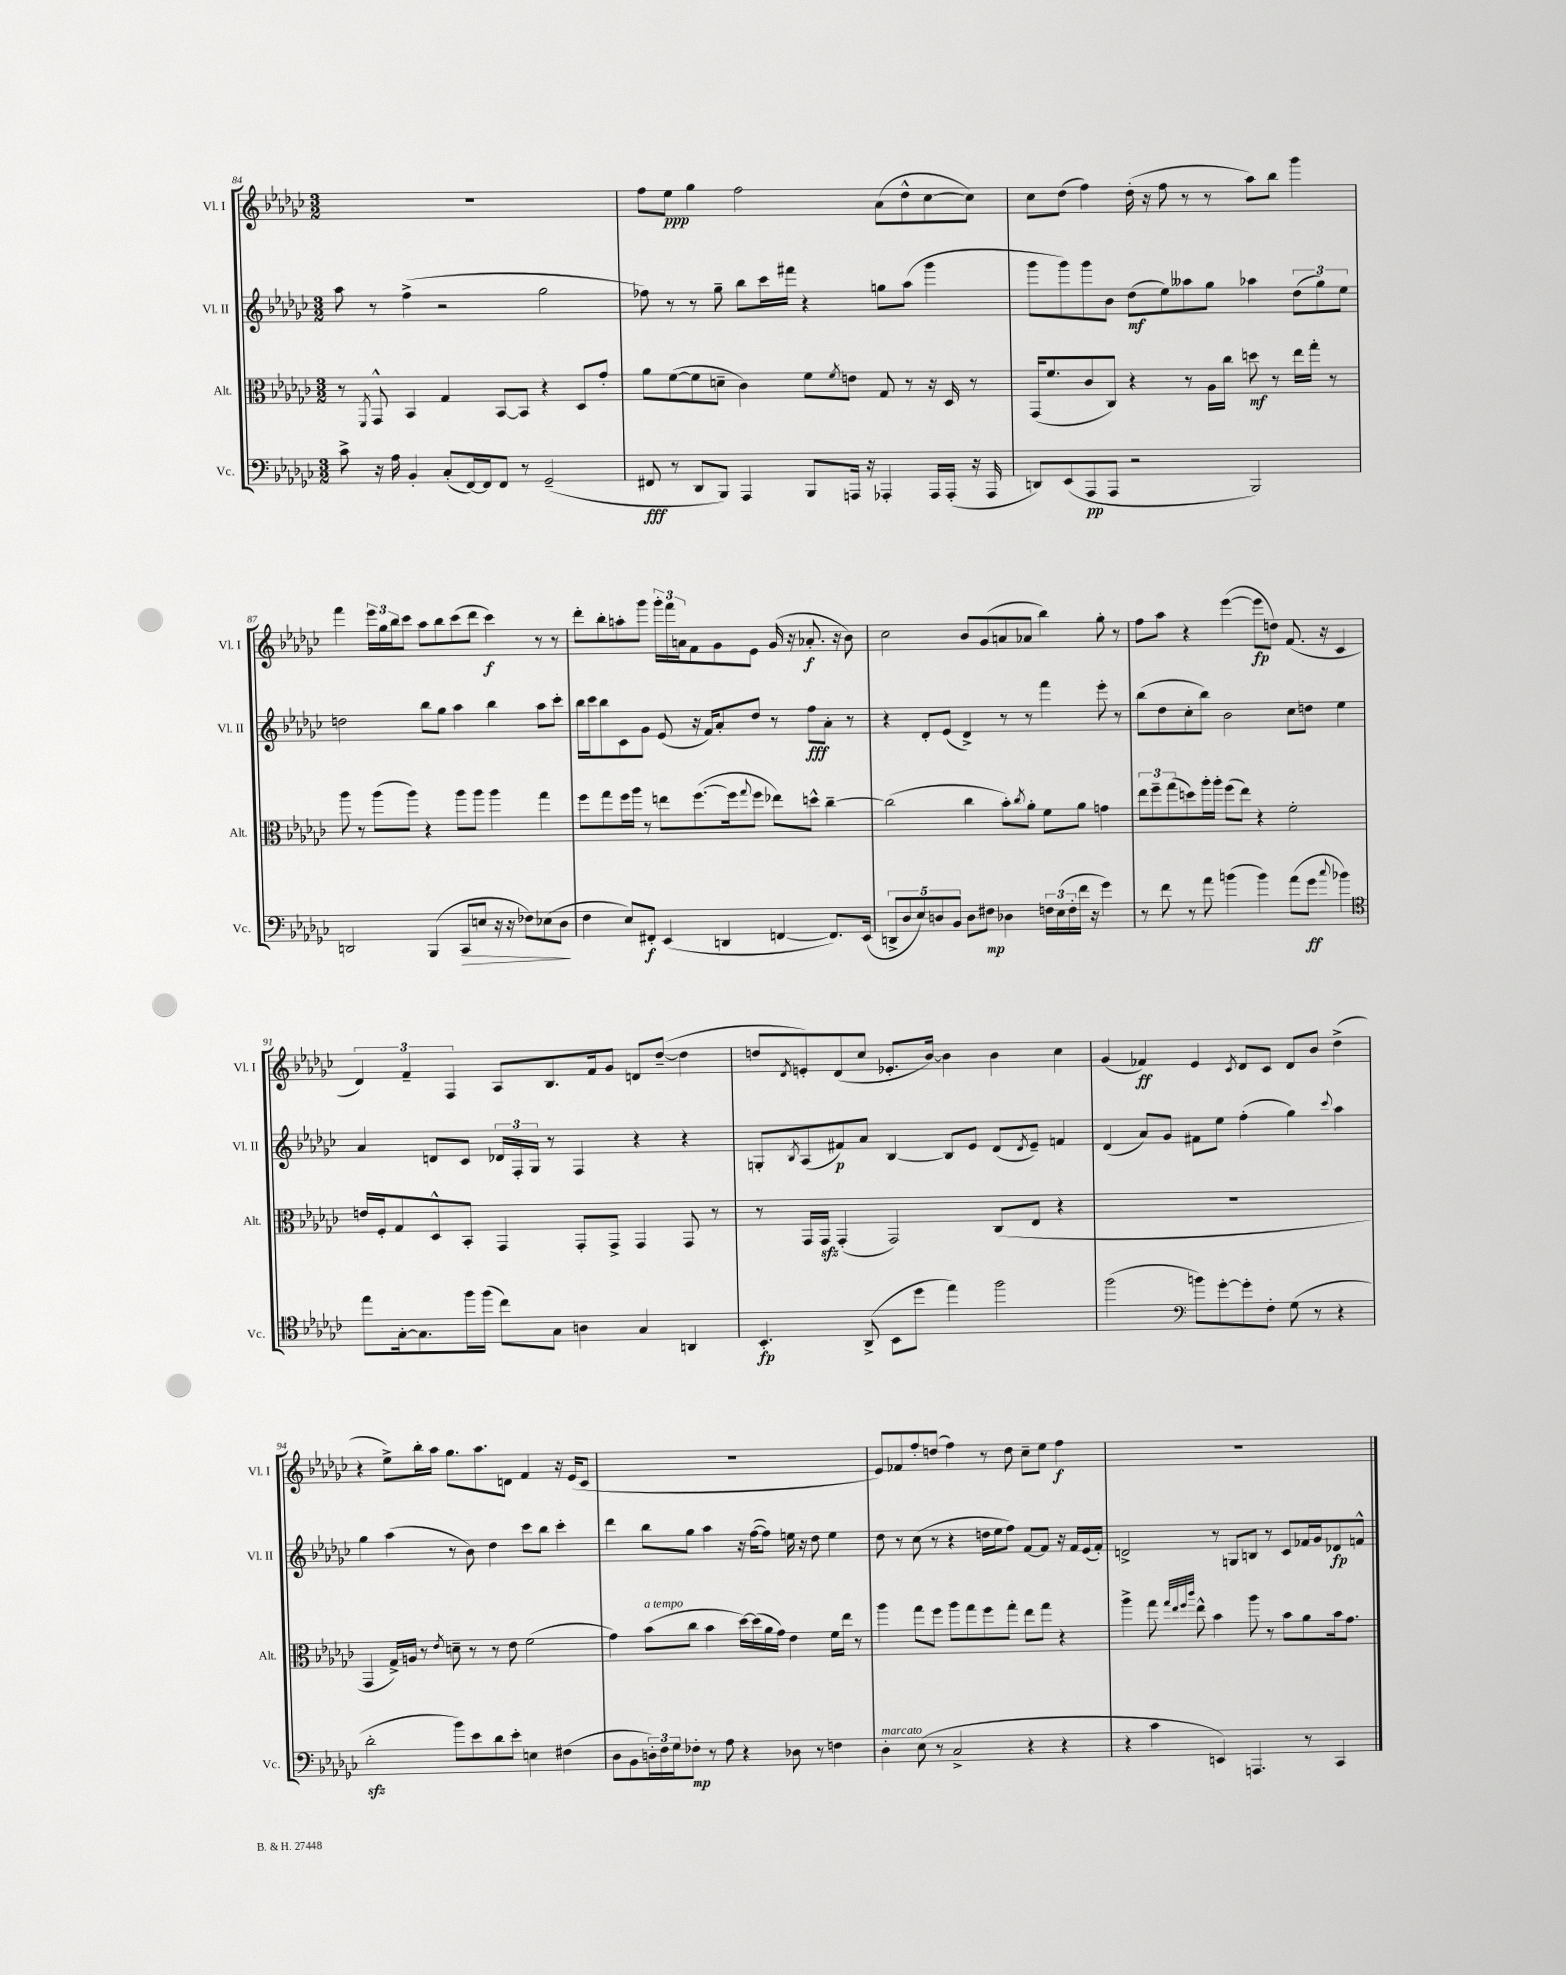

**kern	**kern	**kern	**kern
*staff4	*staff3	*staff2	*staff1
*clefF4	*clefC3	*clefG2	*clefG2
*k[b-e-a-d-g-c-]	*k[b-e-a-d-g-c-]	*k[b-e-a-d-g-c-]	*k[b-e-a-d-g-c-]
*M3/2	*M3/2	*M3/2	*M3/2
8c-^	8r	8aa-	1.r
.	8qFF	.	.
16r	8GG-^^	8r	.
16A-	.	.	.
4BB-'	4BB-	(4ff^	.
(8C-'	4G-	2r	.
[16FF)	.	.	.
16FF]	.	.	.
8FF	[8BB-	.	.
8r	8BB-]	.	.
(2GG-~	4r	2gg-	.
.	8D-	.	.
.	8g-'	.	.
=	=	=	=
8FF#	8a-	8ff-)	8ff
8r	([8f	8r	8ee-
8DD-	8f]	8r	4gg-
8BBB-)	8d~	8gg-~	.
4AAA-	4c-)	8bb-	2ff
.	.	16ccc-	.
.	.	16fff#	.
8BBB-	8f	4r	.
.	8qf	.	.
16AAA	8e	.	.
16r	.	.	.
4AAA-'	8G-	8gg	(8a-
.	8r	(8aa-	8dd-^^
16AAA-	16r	4ggg-	[8cc-
(16AAA-'	16D-	.	.
16r	8r	.	8cc-])
16AAA-	.	.	.
=	=	=	=
8DD)	(16GG-	8ggg-	8cc-
.	8.f	.	.
(8EE-	.	8ggg-)	(8dd-
8AAA-	8c-	8ggg-	4ff)
8AAA-	8C-)	8b-	.
2r	4r	(8dd-	(16dd-'
.	.	.	16r
.	.	8ee-)	8ff
.	8r	8aa--	8r
.	16A-	8gg-	8r
.	16cc-	.	.
2BBB-)	8dd	4aa-	8aa-)
.	8r	.	8bb-
.	16ee-	(12dd-	4ggg-
.	16gg-'	.	.
.	.	12gg-)	.
.	8r	.	.
.	.	12ee-	.
=	=	=	=
2DD	8aa-	2dd	4fff
.	8r	.	.
.	(8aa-	.	24eee-
.	.	.	24gg-
.	.	.	24bb-
.	8aa-)	.	8ccc-
(4BBB-	4r	8bb-	8aa-
.	.	8gg-	8bb-
8CC-	8aa-	4aa-	(8ccc-
8E	8aa-	.	8ddd-
16r	4aa-	4bb-	4ccc-)
16r	.	.	.
8F-)	.	.	.
(8E-	4gg-	8aa-	8r
8D-	.	8ccc-'	8r
=	=	=	=
4F	8ff	16bb-	8ddd-'
.	.	16ccc-	.
.	8gg-	8bb-	8bb-'
8E-)	16ff	8c-	8aa'
.	16aa-	.	.
8FF#'	8r	8g-	8ggg-
(4EE-	8ee	(8e-	24ggg-'
.	.	.	24fff
.	.	.	24a
.	([8.ff	16r	8f
.	.	16f)	.
4DD	.	8a-'	8g-
.	16ff]	.	.
.	8qqgg-	.	.
.	8ff	8dd-	8e-
[4FF	8ee-)	8r	(16g-
.	.	.	16r
.	8dd^^	8ff	8.a-'
8.FF])	[4cc-~	8a-'	.
.	.	.	16r
.	.	8r	8b-)
(16EE-	.	.	.
=	=	=	=
10DD^	(2cc-]	4r	2cc-
10D-	.	.	.
10E-)	.	.	.
.	.	8d-'	.
10D	.	.	.
.	.	(8e-	.
10BB-	.	.	.
8D	4cc-	4d-^)	8b-
8F#	.	.	(8g-
4D-	8b-')	8r	8a
.	8qcc-	.	.
.	8a-'	8r	8a-
24F	8f	4fff	4bb-)
(24E-	.	.	.
24F'	.	.	.
16f	8a-	.	.
16r	.	.	.
4g-)	4g	8eee-'	8gg-'
.	.	8r	8r
=	=	=	=
8r	12ee-	(8bb-	8ff
.	12ff~	.	.
8f	.	8dd-	8aa-
.	(12gg-	.	.
8r	8dd)	8cc-'	4r
8a-	16aa-'	8bb-)	.
.	16aa-'	.	.
(4b	(8ff	2b-	([4eee-
.	8ee-)	.	.
4b)	4r	.	8eee-]
.	.	.	8dd)
(8a-	2f'	8cc-	(8.f
8g-	.	8dd	.
.	.	.	16r
8qqcc-	.	.	.
4b-)	.	4ee-	4c-
=	=	=	=
*clefC4	*	*	*
8ee-	16e	4a-	6d-)
.	16F'	.	.
[16G-'	8G-	.	.
.	.	.	6f~
8.G-]	.	.	.
.	8D-^^	8d	.
.	.	.	6F
16ff	8BB-'	8c-	.
(16ff	.	.	.
8cc-)	4GG-	24d-	8A-
.	.	24F'	.
.	.	24G-	.
8G-	.	8r	8.B-
4A	8GG-'	4F	.
.	.	.	16f
.	8GG-^	.	8g-
4G-	4GG-	4r	8d
.	.	.	([8dd-~
4AA	8GG-	4r	4dd-]
.	8r	.	.
=	=	=	=
4.BB-'	8r	8G'	8dd
.	.	8qB-	8qd-
.	16GG-	(8A-	8e')
.	16GG-	.	.
.	(4GG-'	8f#)	(8d-
(8AA-^	.	8a-	8cc-
8BB-	2GG-)	[4B-	8.e-'
8dd-	.	.	.
.	.	.	[16b-)
4ee-)	.	8B-]	4b-]
.	.	8e-	.
2ff	(8C-	(8d-	4b-
.	.	8qd-	.
.	8E-	8e-~)	.
.	4r	4f	4cc-
=	=	=	=
(2ff	1.r	(4d-	(4g-
.	.	8a-)	4f-)
.	.	8g-	.
*clefF4	*	*	*
8b)	.	8f#	4e-
[8g-'	.	8ee-	.
.	.	.	8qc-
8g-']	.	(4ff'	8d-
8F'	.	.	8c-
(8G-	.	4gg-)	8d-
8r	.	.	8b-
.	.	8qqccc-	.
4r	.	4aa-	(4dd-^
=	=	=	=
2d-'	4GG-	4gg-	4r
.	16G-^)	(4aa-	8ee-^)
.	16A	.	.
.	8r	.	16bb-'
.	.	.	16aa-
.	8qe-	.	.
8b-)	8d~	8r	8.gg-
8e-	8r	8b-)	.
.	.	.	8.aa-
8d-	8r	4dd-	.
8e-'	8e-	.	8d
4E	(2f	8ccc-	4f
.	.	8bb-	.
(4F#	.	4ccc-'	16r
.	.	.	(16e-
.	.	.	8c-
=	=	=	=
8D-	4g-)	4ddd-	1.r
8BB-	.	.	.
24D')	(8b-	8bb-	.
24F	.	.	.
24G-	.	.	.
8F-'	8cc-	8gg-	.
8r	4b-	4aa-	.
8A-	.	.	.
4r	[16dd-)	16r	.
.	(16dd-]	([16ff	.
.	16a-	8ff])	.
.	16g-)	.	.
8D-	4e-	16ee	.
.	.	16r	.
8r	.	8dd-	.
4F	16f	4ee	.
.	16ee-	.	.
.	8r	.	.
=	=	=	=
4D-'	4aa-	8dd-	8e-)
.	.	8r	8f-
(8E-	8gg-	(8cc-	8ff'
8r	8ff	8r	(8dd
2C-^	8aa-	4r	4ff)
.	8gg-	.	.
.	8ff	16dd	8r
.	.	16ee-	.
.	8gg-'	8ff)	8dd
4r	8ee-	[8f	8cc-~
.	8gg-	8f]	8ee-
4r	4r	16r	4ff
.	.	16f	.
.	.	(16e-	.
.	.	16f')	.
=	=	=	=
4r	4aa-^	2d^	1.r
4c-	8gg-	.	.
.	32qqgg-	.	.
.	32qqee-	.	.
.	32qqff	.	.
.	32qqccc-	.	.
.	8ee-^^	.	.
4EE)	4b-	8r	.
.	.	8G	.
4.AAA	8aa-	8B	.
.	8r	8r	.
.	8b-	8c-	.
8r	8a-	16f-	.
.	.	16g-	.
4CC-	16b-	8d-	.
.	8.g-	.	.
.	.	8f^^	.
==	==	==	==
*-	*-	*-	*-
